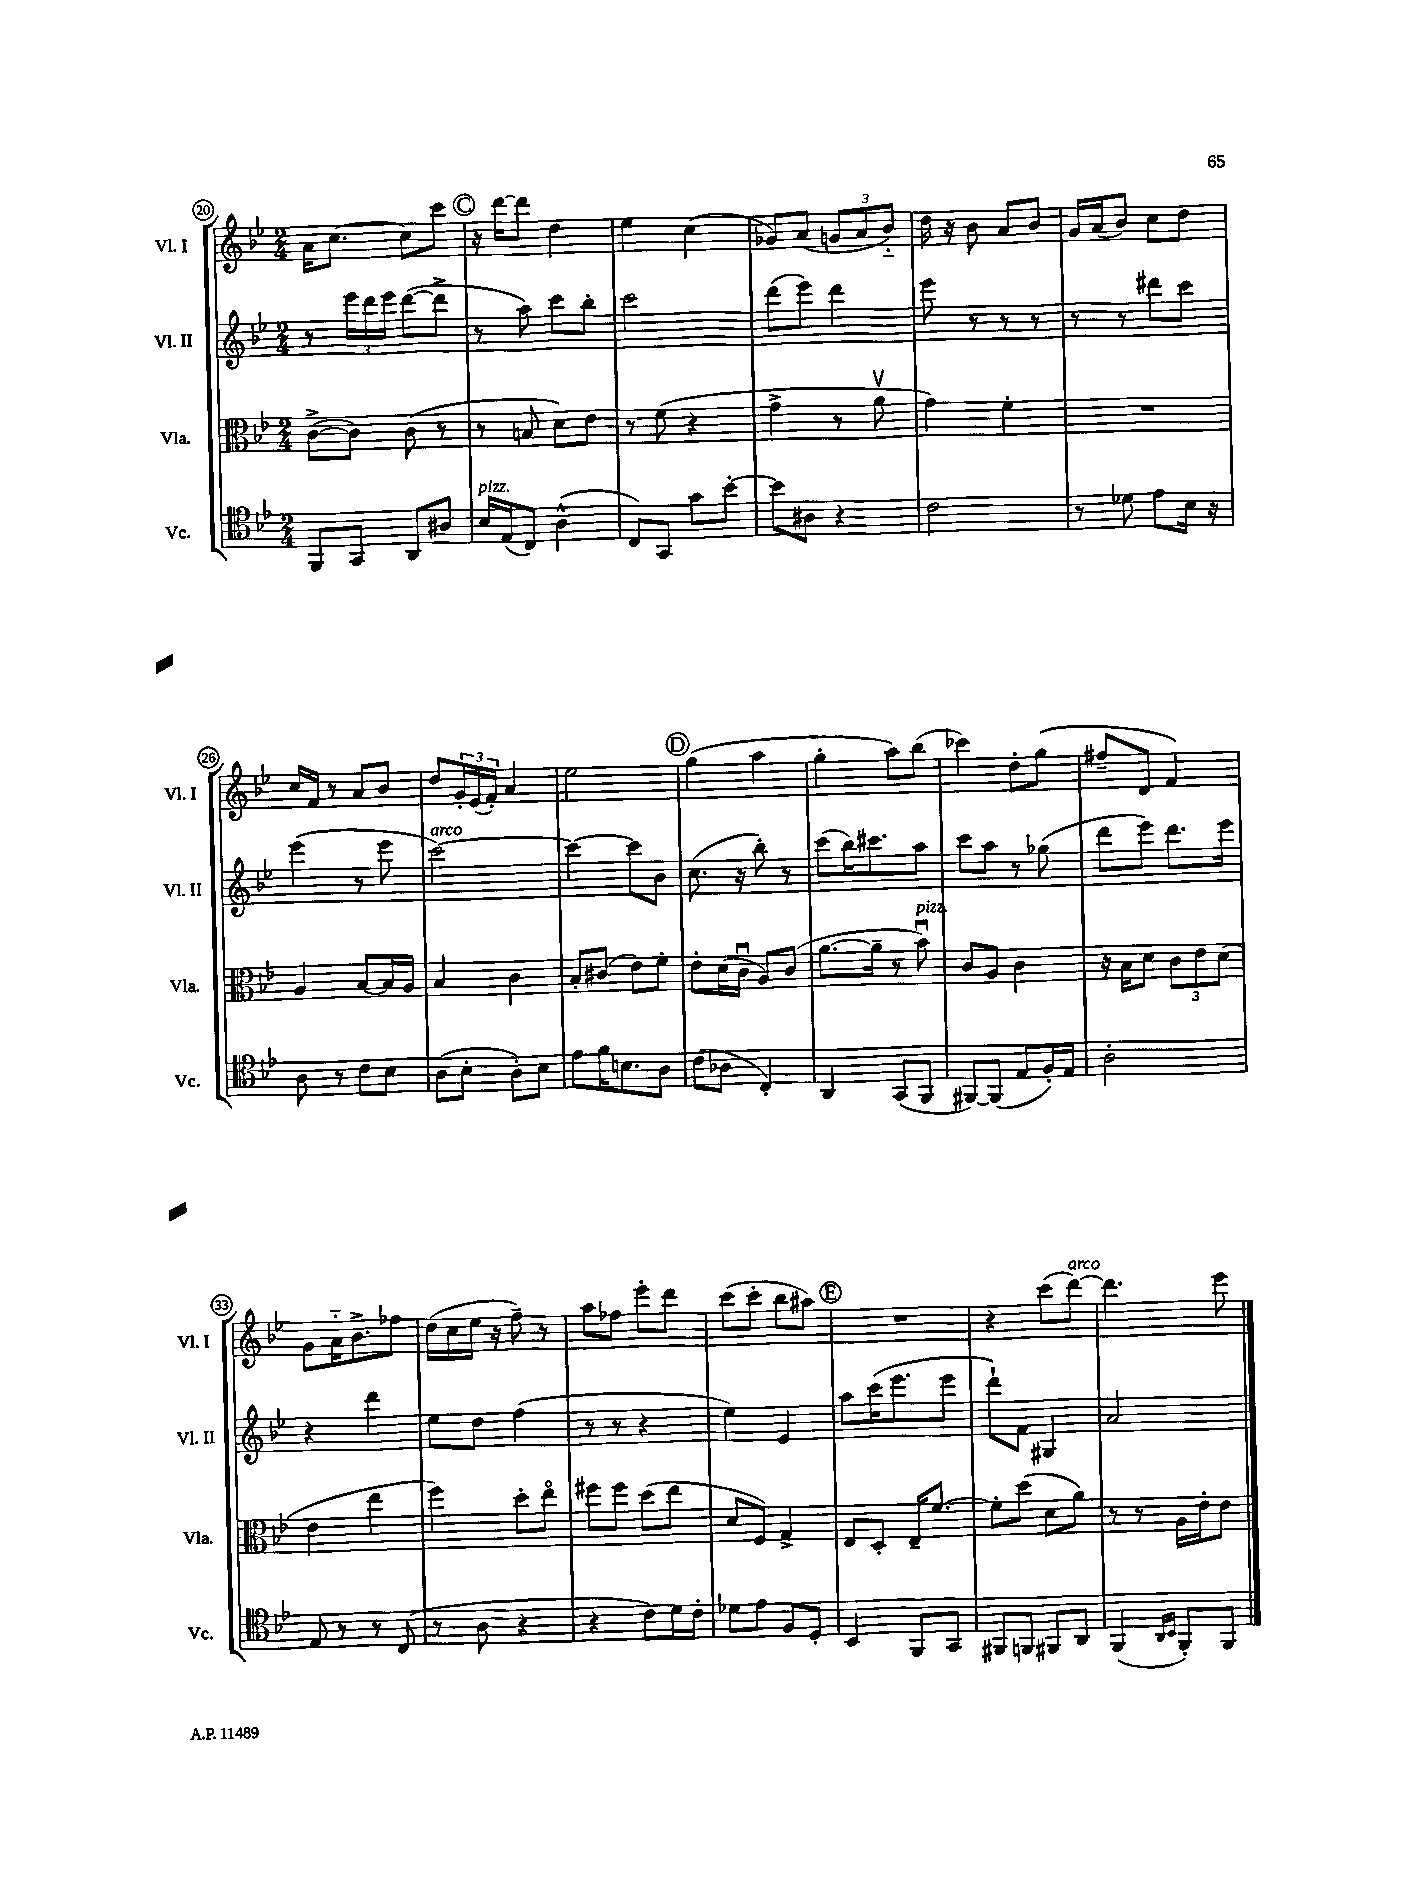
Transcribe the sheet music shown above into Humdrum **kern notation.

**kern	**kern	**kern	**kern
*part4	*part3	*part2	*part1
*staff4	*staff3	*staff2	*staff1
*I"Vc.	*I"Vla.	*I"Vl. II	*I"Vl. I
*I'Vc.	*I'Vla.	*I'Vl. II	*I'Vl. I
*clefC4	*clefC3	*clefG2	*clefG2
*k[b-e-]	*k[b-e-]	*k[b-e-]	*k[b-e-]
*M2/4	*M2/4	*M2/4	*M2/4
=20	=20	=20	=20
8FF/L	([8c^\L	8r	16a\KL
.	.	.	[8.cc\J
8GG/J	8c\J])	24eee-\LL	.
.	.	24ddd\	.
.	.	24eee-\JJ	.
8AA/L	(8c\	([8ddd\L	8cc\L]
8A#X/J	8r	8ddd^\J]	8ccc\J
!!LO:REH:place=s1:t=C
=21	=21	=21	=21
!LO:TX:a:i:t=pizz.	!	!	!
16B-/LL	8r	8r	16r
(16E-/J	.	.	[16ddd\KL
8C/J)	8Bn/	8aa\)	8ddd\J]
(4A^^\	8d\L)	8ccc\L	4dd\
.	8e-\J	8bb-'\J	.
=22	=22	=22	=22
8C/L)	8r	2ccc\	4ee-\
8GG/J	(8f\	.	.
8g\L	4r	.	(4cc\
[8b-'\J	.	.	.
=23	=23	=23	=23
8b-\L]	4g^\	(8ddd\L	8g-X/L)
8A#X\J	.	8eee-\J)	(8a/J
4r	8r	4ddd\	12gn/L
.	.	.	12a/
.	8av\	.	.
.	.	.	12b-/J)
=24	=24	=24	=24
2c\	4g\)	8eee-\	16dd\
.	.	.	16r
.	.	8r	8b-\
.	4f'\	8r	8a/L
.	.	8r	8b-/J
=25	=25	=25	=25
8r	2r	8r	16g/LL
.	.	.	(16a/J
8d-X\	.	8r	8b-/J)
8e-\L	.	8ddd#X\L	8cc\L
16B-\Jk	.	8ccc\J	8dd\J
16r	.	.	.
!!LO:LB:g=z
=26	=26	=26	=26
8A\	4A/	(4eee-\	16cc/LL
.	.	.	16f/JJ
8r	.	.	8r
8c\L	[8B-/L	8r	8a/L
8B-\J	16B-/L]	8eee-\	8b-/J
.	16A/JJ	.	.
=27	=27	=27	=27
!	!	!LO:TX:a:i:t=arco	!
(8A\L	4B-/	[2ccc\)	8dd/L
8B-'\J	.	.	24g'/L
.	.	.	(24e-/
.	.	.	24f'/JJ)
8A'\L)	4c\	.	4a/
8B-\J	.	.	.
=28	=28	=28	=28
8e-\L	8B-'/L	4ccc\_	2ee-\
16f\K	(8c#X/J	.	.
8.Bn\	.	.	.
.	8e-\L)	8ccc\L]	.
8A\J	8f'\J	8b-\J	.
!!LO:REH:place=s1:t=D
=29	=29	=29	=29
(8c\L	8e-'\L	(8.cc\	(4gg\
8A-X\J	(16d\L	.	.
.	16cu\JJ	16r	.
4C'/)	8A/L)	8bb-'\)	4aa\
.	(8c/J	8r	.
=30	=30	=30	=30
4AA/	[8.a\L	(8ccc\L	4gg'\
.	.	16bb-\K)	.
.	16a~\Jk]	8.ccc#X\	.
(8GG/L	8r	.	8aa\L)
!	!LO:TX:a:i:t=pizz.	!	!
8FF/J	8b-u\)	8aa\J	(8bb-\J
=31	=31	=31	=31
[8FF#X/L)	8c/L	8ccc\L	4ccc-X\)
(8FF#/J]	8A/J	8aa\J	.
8E-/L	4c\	8r	8dd'\L
16F'/L)	.	(8gg-X\	(8gg\J
16E-/JJ	.	.	.
=32	=32	=32	=32
2A'\	16r	8ddd\L	8ff#X~/L
.	16B-\KL	.	.
.	8d\J	8eee-\J)	8d/J
.	12c\L	8.ddd\L	4f/)
.	12e-\	.	.
.	(12d\J	.	.
.	.	16eee-\Jk	.
!!LO:LB:g=z
=33	=33	=33	=33
8E-/	4e-\	4r	8g\L
8r	.	.	16a\K
.	.	.	8.b-^\
8r	4ee-\	4ddd\	.
(8C/	.	.	8ff-X\J
=34	=34	=34	=34
8r	4ff\)	8ee-\L	(16dd\LL
.	.	.	16cc\
8A\	.	8dd\J	16ee-\JJ
.	.	.	16r
4r	8dd'\L	(4ff\	8ff~\)
.	8ee-\J	.	8r
=35	=35	=35	=35
4r	8ff#X\L	8r	8aa\L
.	8ff#\J	8r	8ff-X\J
8c\L)	(8dd\L	4r	8eee-'\L
16d\L	8ee-\J	.	8ddd\J
16c'\JJ	.	.	.
=36	=36	=36	=36
8d-X\L	8d/L	4ee-\)	(8ccc\L
8e-\J	8F/J)	.	8ccc'\J
8F/L	4G^/	4e-/	8bb-\L
8D'/J	.	.	8aa#X\J)
!!LO:REH:place=s1:t=E
=37	=37	=37	=37
4BB-/	8E-/L	8aa\L	2r
.	8D'/J	(16ccc\K	.
.	.	8.eee-\	.
8FF/L	16E-~/KL	.	.
.	[8.f/J	.	.
8GG/J	.	8eee-\J	.
=38	=38	=38	=38
8FF#X/L	8f'\L]	8ddd`\L)	4r
8FFn/J	(8dd\J	8f\J	.
8FF#X/L	8d\L	4G#X/	(8ccc\L
!	!	!	!LO:TX:a:i:t=arco
8AA/J	8a\J)	.	[8ddd\J)
=39	=39	=39	=39
(4FF/	8r	2a/	4.ddd\]
.	8r	.	.
16qqAA/LL	.	.	.
16qqBB-/JJ	.	.	.
8FF'/L)	16A\LL	.	.
.	16e-'\J	.	.
8FF/J	8e-\J	.	8eee-\
==	==	==	==
*-	*-	*-	*-
